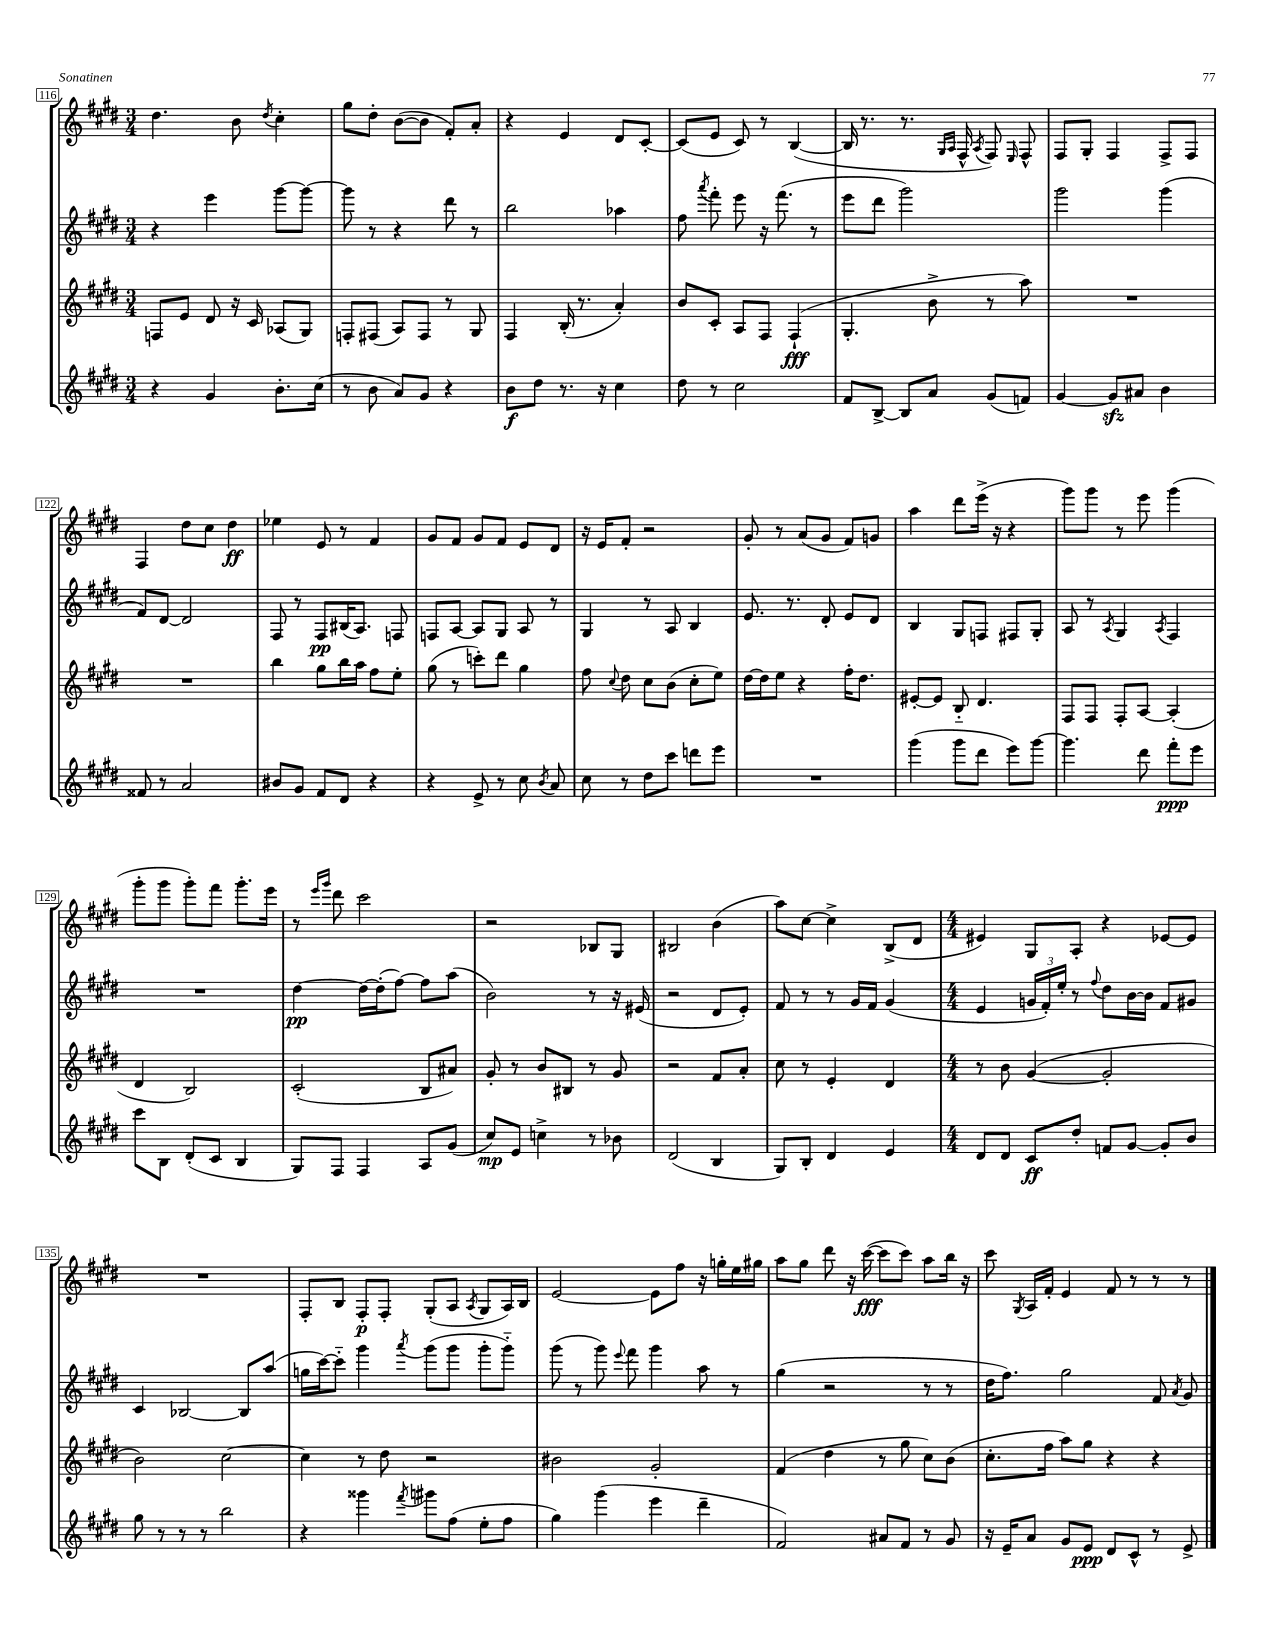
<<
\new StaffGroup <<
\new Staff = "s0" {
    \clef treble \key e \major \numericTimeSignature \time 3/4
    \autoBeamOff dis''4. b'8 \acciaccatura { dis''8 } cis''4-. |
    gis''8[ dis''8]-. b'8[~( b'8] fis'8[-.) a'8]-. |
    r4 e'4 dis'8[ cis'8]~-. |
    cis'8[( e'8] cis'8) r8 b4~( |
    b16 r8. r8. \grace { gis16[ a16] } fis16-^ \acciaccatura { a8 } fis8) \grace { e16 } fis8-^ |
    fis8[ gis8]-. fis4 fis8[-> fis8] |
    fis4 dis''8[ cis''8] dis''4\ff |
    ees''4 e'8 r8 fis'4 |
    gis'8[ fis'8] gis'8[ fis'8] e'8[ dis'8] |
    r16 e'16[ fis'8]-. r2 |
    gis'8-. r8 a'8[( gis'8] fis'8[) g'8] |
    a''4 dis'''8[ e'''16]->( r16 r4 |
    gis'''8[) gis'''8] r8 e'''8 gis'''4( |
    gis'''8[-. gis'''8] gis'''8[-.) fis'''8] gis'''8.[-. e'''16] |
    r8 \grace { e'''16[ gis'''16] } dis'''8 cis'''2 |
    r2 bes8[ gis8] |
    bis2 b'4( |
    a''8[) cis''8]~ cis''4-> b8[->( dis'8] |
    \numericTimeSignature \time 4/4 eis'4) gis8[ a8]-. r4 ees'8[~ ees'8] |
    R1 |
    fis8[-. b8] fis8[-.\p fis8]-. gis8[-.( a8] \acciaccatura { a8 } gis8[ a16) b16] |
    e'2~ e'8[ fis''8] r16 g''16[-. e''16 gis''16] |
    a''8[ gis''8] dis'''8 r16 cis'''16~\fff( cis'''8[ cis'''8]) a''8[ b''16] r16 |
    cis'''8 \acciaccatura { gis8 } a16[ fis'16]-. e'4 fis'8 r8 r8 r8 \bar "|." |
}
\new Staff = "s1" {
    \clef treble \key e \major \numericTimeSignature \time 3/4
    \autoBeamOff r4 e'''4 gis'''8[~ gis'''8]~ |
    gis'''8 r8 r4 dis'''8 r8 |
    b''2 aes''4 |
    fis''8 \acciaccatura { a'''8 } fis'''8-. e'''8 r16 fis'''8.( r8 |
    e'''8[ dis'''8] gis'''2) |
    gis'''2 gis'''4( |
    fis'8[) dis'8]~ dis'2 |
    fis8 r8 fis8[\pp bis16( a8.]) f8 |
    f8[ a8]~ a8[ gis8] a8 r8 |
    gis4 r8 a8 b4 |
    e'8. r8. dis'8-. e'8[ dis'8] |
    b4 gis8[ f8] fis8[ gis8]-. |
    a8 r8 \acciaccatura { a8 } gis4 \acciaccatura { a8 } fis4 |
    R2. |
    dis''4~\pp dis''16[~ dis''16-.( fis''8]~) fis''8[ a''8]( |
    b'2) r8 r16 eis'16( |
    r2 dis'8[ e'8]-.) |
    fis'8 r8 r8 gis'16[ fis'16] gis'4( |
    \numericTimeSignature \time 4/4 e'4 \tuplet 3/2 { g'16[ fis'16-.) e''16]-. } r8 \appoggiatura { fis''8 } dis''8[ b'16~ b'16] fis'8[ gis'8] |
    cis'4 bes2~ bes8[ a''8]( |
    g''16[ cis'''16~) cis'''8]-_ gis'''4 \acciaccatura { a'''8 } gis'''8[( gis'''8] gis'''8[-. gis'''8]-_) |
    gis'''8( r8 gis'''8) \appoggiatura { e'''8 } fis'''8 gis'''4 a''8 r8 |
    gis''4( r2 r8 r8 |
    dis''16[ fis''8.]) gis''2 fis'8 \acciaccatura { a'8 } gis'8 \bar "|." |
}
\new Staff = "s2" {
    \clef treble \key e \major \numericTimeSignature \time 3/4
    \autoBeamOff f8[ e'8] dis'8 r16 cis'16 aes8[( gis8]) |
    f8[-. fis8]( a8[) fis8] r8 gis8 |
    fis4 b16-.( r8. a'4-.) |
    b'8[ cis'8]-. a8[ fis8] fis4-!\fff( |
    gis4.-. b'8-> r8 a''8) |
    R2. |
    R2. |
    b''4 gis''8[ b''16 a''16] fis''8[ e''8]-. |
    gis''8( r8 c'''8[-.) dis'''8] gis''4 |
    fis''8 \appoggiatura { cis''8 } dis''8 cis''8[ b'8]( cis''8[-. e''8]) |
    dis''16[~ dis''16 e''8] r4 fis''16[-. dis''8.] |
    eis'8[~-. eis'8] b8-_ dis'4. |
    fis8[ fis8] fis8[-. a8]~ a4-.( |
    dis'4 b2) |
    cis'2-.( b8[ ais'8]) |
    gis'8-. r8 b'8[ bis8] r8 gis'8 |
    r2 fis'8[ a'8]-. |
    cis''8 r8 e'4-. dis'4 |
    \numericTimeSignature \time 4/4 r8 b'8 gis'4~( gis'2-. |
    b'2) cis''2~ |
    cis''4 r8 dis''8 r2 |
    bis'2 gis'2-. |
    fis'4( dis''4 r8 gis''8 cis''8[) b'8]( |
    cis''8.[-. fis''16] a''8[) gis''8] r4 r4 \bar "|." |
}
\new Staff = "s3" {
    \clef treble \key e \major \numericTimeSignature \time 3/4
    \autoBeamOff r4 gis'4 b'8.[-. cis''16]( |
    r8 b'8 a'8[) gis'8] r4 |
    b'8[\f dis''8] r8. r16 cis''4 |
    dis''8 r8 cis''2 |
    fis'8[ b8]~-> b8[ a'8] gis'8[( f'8]) |
    gis'4~ gis'8[\sfz ais'8] b'4 |
    fisis'8 r8 a'2 |
    bis'8[ gis'8] fis'8[ dis'8] r4 |
    r4 e'8-> r8 cis''8 \acciaccatura { b'8 } a'8 |
    cis''8 r8 dis''8[ cis'''8] d'''8[ e'''8] |
    R2. |
    gis'''4( gis'''8[ dis'''8] e'''8[) gis'''8]~ |
    gis'''4. dis'''8 fis'''8[-.\ppp e'''8] |
    cis'''8[ b8] dis'8[-.( cis'8] b4 |
    gis8[) fis8] fis4 a8[ gis'8]( |
    cis''8[\mp) e'8] c''4-> r8 bes'8 |
    dis'2( b4 |
    gis8[) b8]-. dis'4 e'4 |
    \numericTimeSignature \time 4/4 dis'8[ dis'8] cis'8[\ff dis''8]-. f'8[ gis'8]~ gis'8[-. b'8] |
    gis''8 r8 r8 r8 b''2 |
    r4 gisis'''4 \acciaccatura { fis'''8 } gis'''8[ fis''8]( e''8[-. fis''8] |
    gis''4) gis'''4( e'''4 dis'''4-- |
    fis'2) ais'8[ fis'8] r8 gis'8 |
    r16 e'16[-- a'8] gis'8[ e'8]\ppp dis'8[ cis'8]-^ r8 e'8-> \bar "|." |
}
>>
>>
\layout { \context { \Score currentBarNumber = #116 \override BarNumber.stencil = #(make-stencil-boxer 0.1 0.3 ly:text-interface::print) } }
